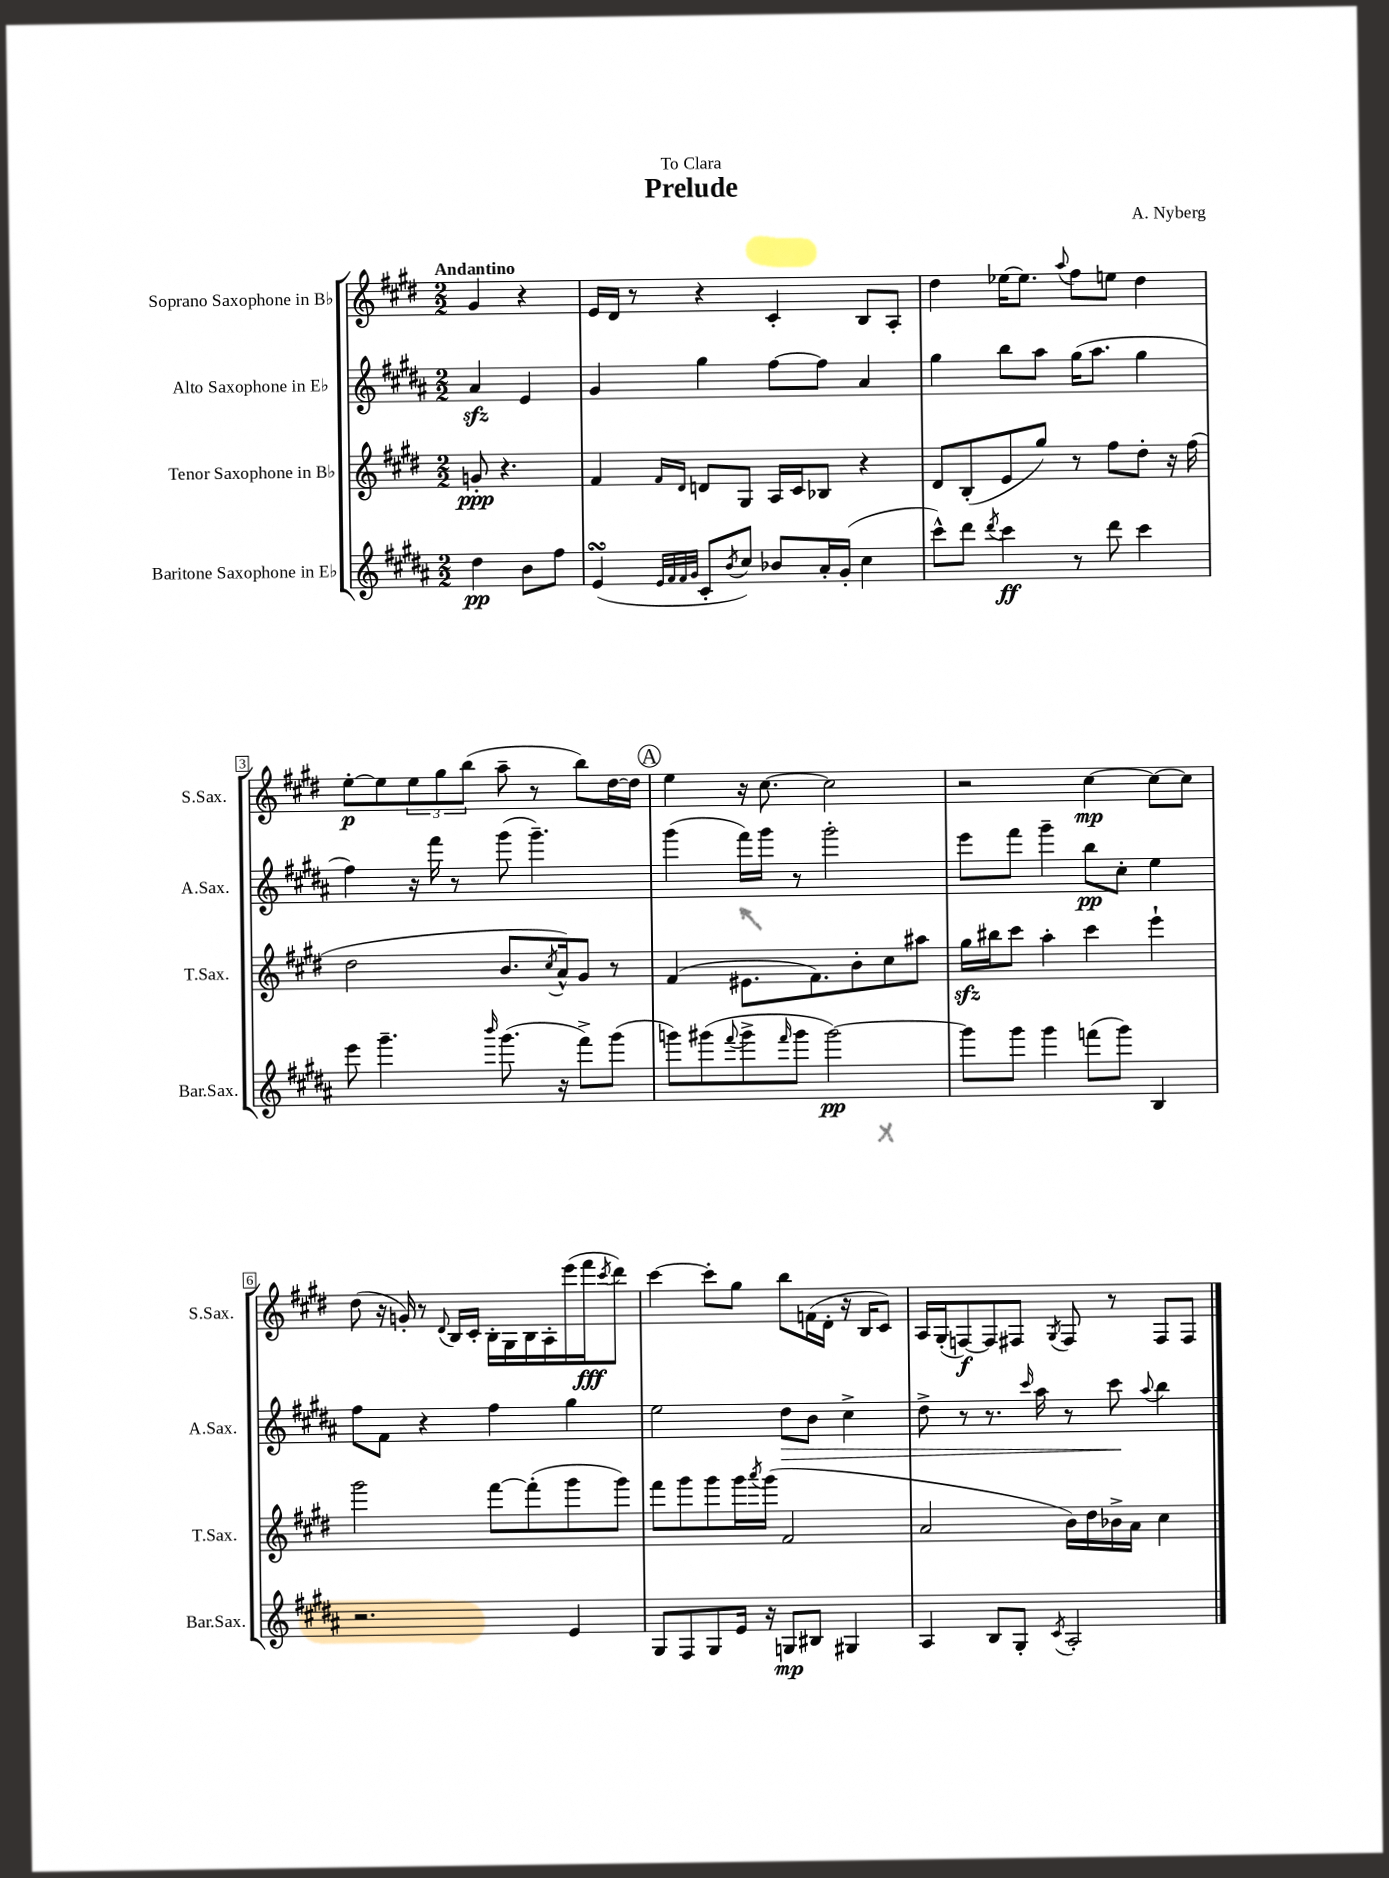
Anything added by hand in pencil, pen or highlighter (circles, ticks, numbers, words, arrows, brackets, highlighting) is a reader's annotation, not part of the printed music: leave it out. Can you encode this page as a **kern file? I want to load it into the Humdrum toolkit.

**kern	**kern	**kern	**kern
*staff4	*staff3	*staff2	*staff1
*clefG2	*clefG2	*clefG2	*clefG2
*k[f#c#g#d#a#]	*k[f#c#g#d#]	*k[f#c#g#d#a#]	*k[f#c#g#d#]
*M2/2	*M2/2	*M2/2	*M2/2
4dd#	8g'	4a#	4g#
.	4.r	.	.
8b	.	4e	4r
8ff#	.	.	.
=	=	=	=
(4e	4f#	4g#	16e
.	.	.	16d#
.	.	.	8r
32qqe	.	.	.
32qqf#	.	.	.
32qqf#	16qqf#	.	.
32qqg#	16qqd#	.	.
8c#'	8d	4gg#	4r
8qb	.	.	.
8cc#)	8G#	.	.
8b-	16A	[8ff#	4c#'
.	16c#	.	.
16a#'	8B-	8ff#]	.
(16g#'	.	.	.
4cc#	4r	4a#	8B
.	.	.	8A'
=	=	=	=
8ccc#^^)	8d#	4gg#	4dd#
8ddd#	(8B'	.	.
8qddd#	.	.	.
4ccc#	8e	8bb	[16ee-
.	.	.	8.ee-]
.	8gg#)	8aa#	.
.	.	.	8qqaa
8r	8r	(16gg#	8ff#
.	.	8.aa#	.
8ddd#	8ff#	.	8ee
4ccc#	8dd#'	4gg#	4dd#
.	16r	.	.
.	(16ff#	.	.
=	=	=	=
8eee	2dd#	4ff#)	[8ee'
4.ggg#~	.	.	8ee]
.	.	16r	12ee
.	.	16fff#	.
.	.	.	12gg#
.	.	8r	.
.	.	.	(12bb
16qqbbb	.	.	.
(8.ggg#	8.b	(8ggg#	8aa~
.	.	4.ggg#~)	8r
.	8qcc#	.	.
16r	16a^^)	.	.
8fff#^)	8g#	.	8bb)
(8ggg#	8r	.	[16dd#
.	.	.	16dd#]
=	=	=	=
8ggg)	(4f#	(4ggg#	4ee
(8ggg#	.	.	.
8qqfff#	.	.	.
8ggg#^	8.e#	16fff#)	16r
.	.	16ggg#	[8.cc#
16qqfff#	.	.	.
8ggg#	.	8r	.
.	8.f#)	.	.
[2ggg#)	.	2ggg#'	2cc#]
.	8b'	.	.
.	8cc#	.	.
.	8aa#	.	.
=	=	=	=
8ggg#]	16gg#	8eee	2r
.	16bb#	.	.
8ggg#	8ccc#	8fff#	.
4ggg#	4aa'	4ggg#~	.
(8fff	4ccc#	8bb	[4cc#
8ggg#)	.	8cc#'	.
4B	4eee`	4ee	8cc#_
.	.	.	8cc#]
=	=	=	=
2.r	2ggg#	8ff#	(8dd#
.	.	8f#	16r
.	.	.	16g')
.	.	4r	8r
.	.	.	8qqd#
.	.	.	16B
.	.	.	16c#'
.	[8fff#	4ff#	16B'
.	.	.	16G#
.	(8fff#']	.	16B
.	.	.	16A'
4e	8ggg#	4gg#	(16eee
.	.	.	16fff#
.	.	.	8qccc#
.	8ggg#)	.	8ddd#)
=	=	=	=
8G#	8fff#	2ee	[4ccc#
8F#	8ggg#	.	.
8G#	8ggg#	.	8ccc#']
16e	16ggg#	.	8gg#
.	8qaaa	.	.
16r	(16ggg#	.	.
8G	2f#	8dd#	8bb
8B#	.	8b	(16f
.	.	.	16d#'
4G#	.	4cc#^	16r
.	.	.	16B
.	.	.	8c#)
=	=	=	=
4A#	2a	8dd#^	16A
.	.	.	(16G#'
.	.	8r	[8F)
8B	.	8.r	8F]
8G#'	.	.	8F#
.	.	16qqccc#	.
.	.	16aa#	.
8qc#	.	.	8qG#
2A#'	16b)	8r	8F#
.	16dd#	.	.
.	16b-^	8ccc#	8r
.	16a	.	.
.	.	8qqaa#	.
.	4cc#	4bb	8F#
.	.	.	8F#
==	==	==	==
*-	*-	*-	*-
